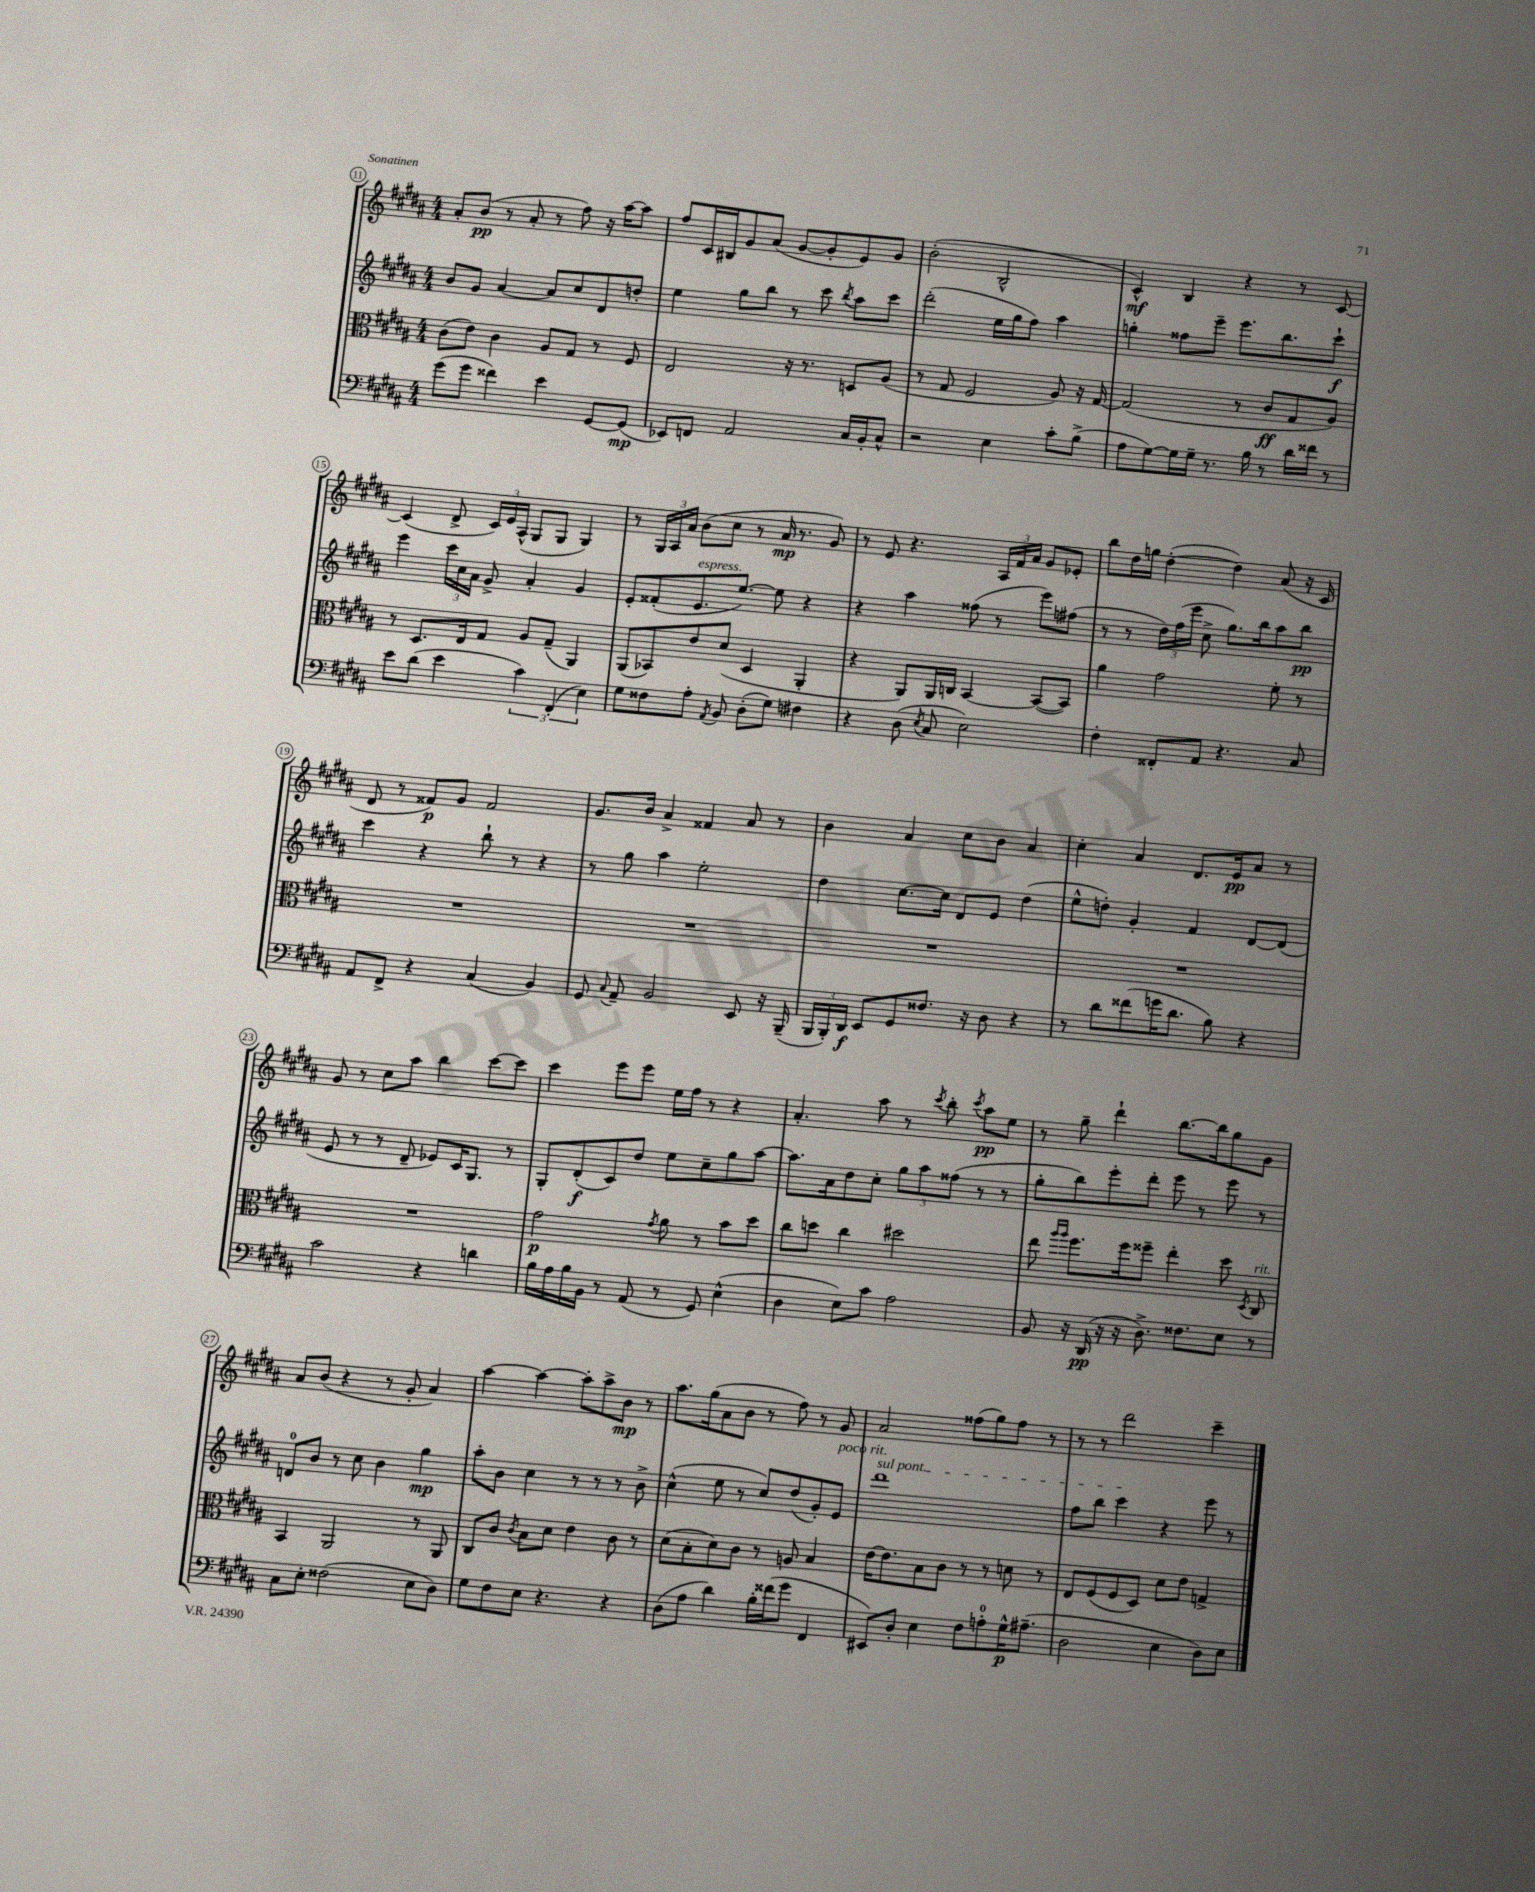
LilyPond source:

<<
\new StaffGroup <<
\new Staff = "s0" {
    \clef treble \key b \major \numericTimeSignature \time 4/4
    \autoBeamOff ais'8[-. b'8]\pp( r8 ais'8-. r8 fis''8) r16 ais''16[~ ais''8] |
    fis''8[ cis'16 bis16 gis'8 ais'8]( gis'8[~ gis'8-. e'8) gis'8] |
    b'2-.( b2-^ |
    cis'4-^\mf) b4 r4 r8 cis'8~ |
    cis'4( dis'8-> \tuplet 3/2 { cis'16[) e'16 ais16]-^( } gis8[ gis8] gis4) |
    r8 \tuplet 3/2 { gis16[ ais16 ais'16] } b'8[( cis''8] r8 ais'16\mp r8. gis'8) |
    r8 e'8 r4. \tuplet 3/2 { ais16[ fis'16 ais'16] } gis'8[ ees'8]-. |
    b''8[ dis''16 g''16] dis''4~-.( dis''4) ais'8( r16 cis'16 |
    dis'8 r8 fisis'8[\p) gis'8] fisis'2 |
    gis'8.[ b'16] ais'4-> fisis'4 ais'8 r8 |
    b'4 ais'4 cis''8[ b'8] ais'4 |
    cis''4-. ais'4 dis'8.[ e'16\pp ais'8] r8 |
    gis'8 r8 cis''8[ ais''8] b''4 cis'''8[~ cis'''8] |
    cis'''4 e'''8[ e'''8] e''16[ fis''16] r8 r4 |
    ais'4.-. ais''8 r8 \acciaccatura { cis'''8 } b''8-. \acciaccatura { cis'''8 } ais''8[\pp e''8] |
    r8 gis''8-- dis'''4-! b''8.[~ b''16 gis''8 gis'8] |
    ais'8[ b'8]( r4 r8 gis'8-. ais'4) |
    ais''4~ ais''4~ ais''8[-. ais''8-> b'8]\mp r8 |
    ais''8.[ gis''16( ais'8 b'8] r8 fis''8) r8 gis'8 |
    ais'2 fisis''8[( gis''8) fisis''8] r8 |
    r8 r8 dis'''2 cis'''4-- \bar "|." |
}
\new Staff = "s1" {
    \clef treble \key b \major \numericTimeSignature \time 4/4
    \autoBeamOff b'8[ gis'8] ais'4~ ais'8[ cis''8 dis'8 d''8]-. |
    e''4 gis''8[ b''8] r8 cis'''8 \acciaccatura { b''8 } ais''8[ cis'''8] |
    dis'''2-.( e''16[ gis''16 fis''8]) ais''4 |
    g''4-. fisis''8[ e'''8]-- e'''8.[ b''8. cis'''8]-!\f |
    e'''4 \tuplet 3/2 { cis'''16[ cis''16 ais'16] } gis'8-> ais'4-. gis'4 |
    e'8[-. fisis'8-.( e'8.^\markup { \italic "espress." } e''8.]~) e''8 r4 |
    r4 ais''4 fisis''8( r8 e'''8[) fis''8]( |
    r8 r8 \tuplet 3/2 { dis''16[) fis''16( e'''16] } cis''8-> gis''8.[) b''16 ais''8 b''8]\pp |
    cis'''4 r4 b''8-! r8 r4 |
    r8 gis''8 ais''4 e''2-. |
    dis''4 cis''8.[~ cis''16] dis'8[ e'8] dis''4( |
    e''8[-^ d''8]-.) gis'4-. fis'4 dis'8[~ dis'8]( |
    e'8 r8 r8 dis'8-- ees'8[) cis'16 gis8.] r8 |
    gis8[-. dis'8-.\f( cis'8) dis''8] e''8[ cis''8-- gis''8 ais''8]~ |
    ais''8.[ ais'16 dis''8 cis''8]-. \tuplet 3/2 { gis''8[ ais''8 fisis''8]( } r8 r8 |
    gis''8[-. b''8) e'''8-. dis'''8]-. e'''8 r8 e'''8 r8 |
    d'8[-0 b'8] r8 cis''8 b'4 gis''4\mp |
    ais''8[-. b'8] cis''4 r8 r8 r8 b'8-> |
    cis''4-^( e''8 r8 cis''8[) dis''8( gis'8-.) e'8]^\markup { \italic "poco rit." } |
    \once \override TextSpanner.bound-details.left.text = \markup { \italic "sul pont." } dis'''1\startTextSpan |
    fis''8[ b''8] cis'''4\stopTextSpan r4 e'''8 r8 \bar "|." |
}
\new Staff = "s2" {
    \clef alto \key b \major \numericTimeSignature \time 4/4
    \autoBeamOff cis'8[( e'8]) cis'4 ais8[ gis8] r8 fis8 |
    e2 r16 r8. d8[ ais8]( |
    r8 gis8 fis2 ais8) r16 gis16~ |
    gis2( r8 cis'8[\ff gis8 ais8]) |
    r8 dis8.[ e16 gis8] ais8[ gis8]--( ais,4) |
    ais,8[( bes,8) e'8 dis'8]( dis4 ais,4-. |
    r4 ais,8[) ais,16 c16] b,4~ b,8[~( b,8]) |
    ais'4 gis'2 fis'8-. r8 |
    R1 |
    R1 |
    R1 |
    R1 |
    R1 |
    gis'2\p \acciaccatura { gis'8 } ais'8 r8 b'8[ dis''8] |
    cis''8[ d''8] cis''4 dis''2 |
    e''8 \grace { ais''16[ ais''16] } fis''8.[ fis''16 fisis''8]-- e''4-. dis''8 \acciaccatura { dis8 } cis8^\markup { \italic "rit." } |
    b,4 ais,2 r8 ais,8 |
    cis8[ cis'8] \acciaccatura { cis'8 } b8[ dis'8] e'4 cis'8 r8 |
    dis'8[( b8-. dis'8) cis'8] r8 a8 b4 |
    e'16[~ e'8. b8 cis'8] r8 r8 d'8 r8 |
    e8[ fis8( fis8 dis8]) dis'8[ e'8] g4-> \bar "|." |
}
\new Staff = "s3" {
    \clef bass \key b \major \numericTimeSignature \time 4/4
    \autoBeamOff gis'8[( gis'8] fisis'4) e'4 gis,8[~ gis,8]\mp( |
    ees,8[) f,8] ais,2 cis16[ b,16-. cis8]-^ |
    r2 e4 cis'8[-. b8]->( |
    ais8[ gis8~) gis16 gis16]-- r8. b16 r8 dis'16[ fisis'16] r8 |
    e'8[ dis'8]( e'4 \tuplet 3/2 { cis'4) fis,4-.( e4) } |
    gis8[ fisis8 ais8]-. \acciaccatura { ais,8 } b,8 dis8[-.( gis8]) fis4 |
    r4 dis8( \acciaccatura { e8 } cis8 e2) |
    fis4-. fisis,8[-. ais,8] r4. cis8 |
    ais,8[ fis,8]-> r4 cis4( b,4) |
    gis,8 \appoggiatura { cis8 } ais,8-- b,2 e,8 r16 b,,16--( |
    \tuplet 3/2 { b,,16[ b,,16-.) dis,16]\f } e,8[ gis,8 fisis8.] r16 dis8 r4 |
    r8 dis'8[ fisis'8( g'16 dis'8.] b8) r4 |
    cis'2 r4 d'4 |
    b16[ ais16 b16 b,16] r8 ais,8( r8 gis,8) e4-^( |
    dis4 e8[) cis'8] ais2 |
    b,8 r16 dis,16\pp( r16 r16 dis8.->) fisis8.[ e8] r8 |
    cis8[ e8]-. fisis2( e8[ dis8]) |
    gis8[ fis8 e8] r4. r4 |
    dis8[( ais8] dis'4) b16[-. fisis'16( gis'8] fis,4 |
    eis,8[) dis8]-. e4 fis8[ a8-0-. gis16-^\p ais8.]--( |
    dis2 e4 dis8[) e8] \bar "|." |
}
>>
>>
\layout { \context { \Score currentBarNumber = #11 \override BarNumber.stencil = #(make-stencil-circler 0.1 0.3 ly:text-interface::print) } }
